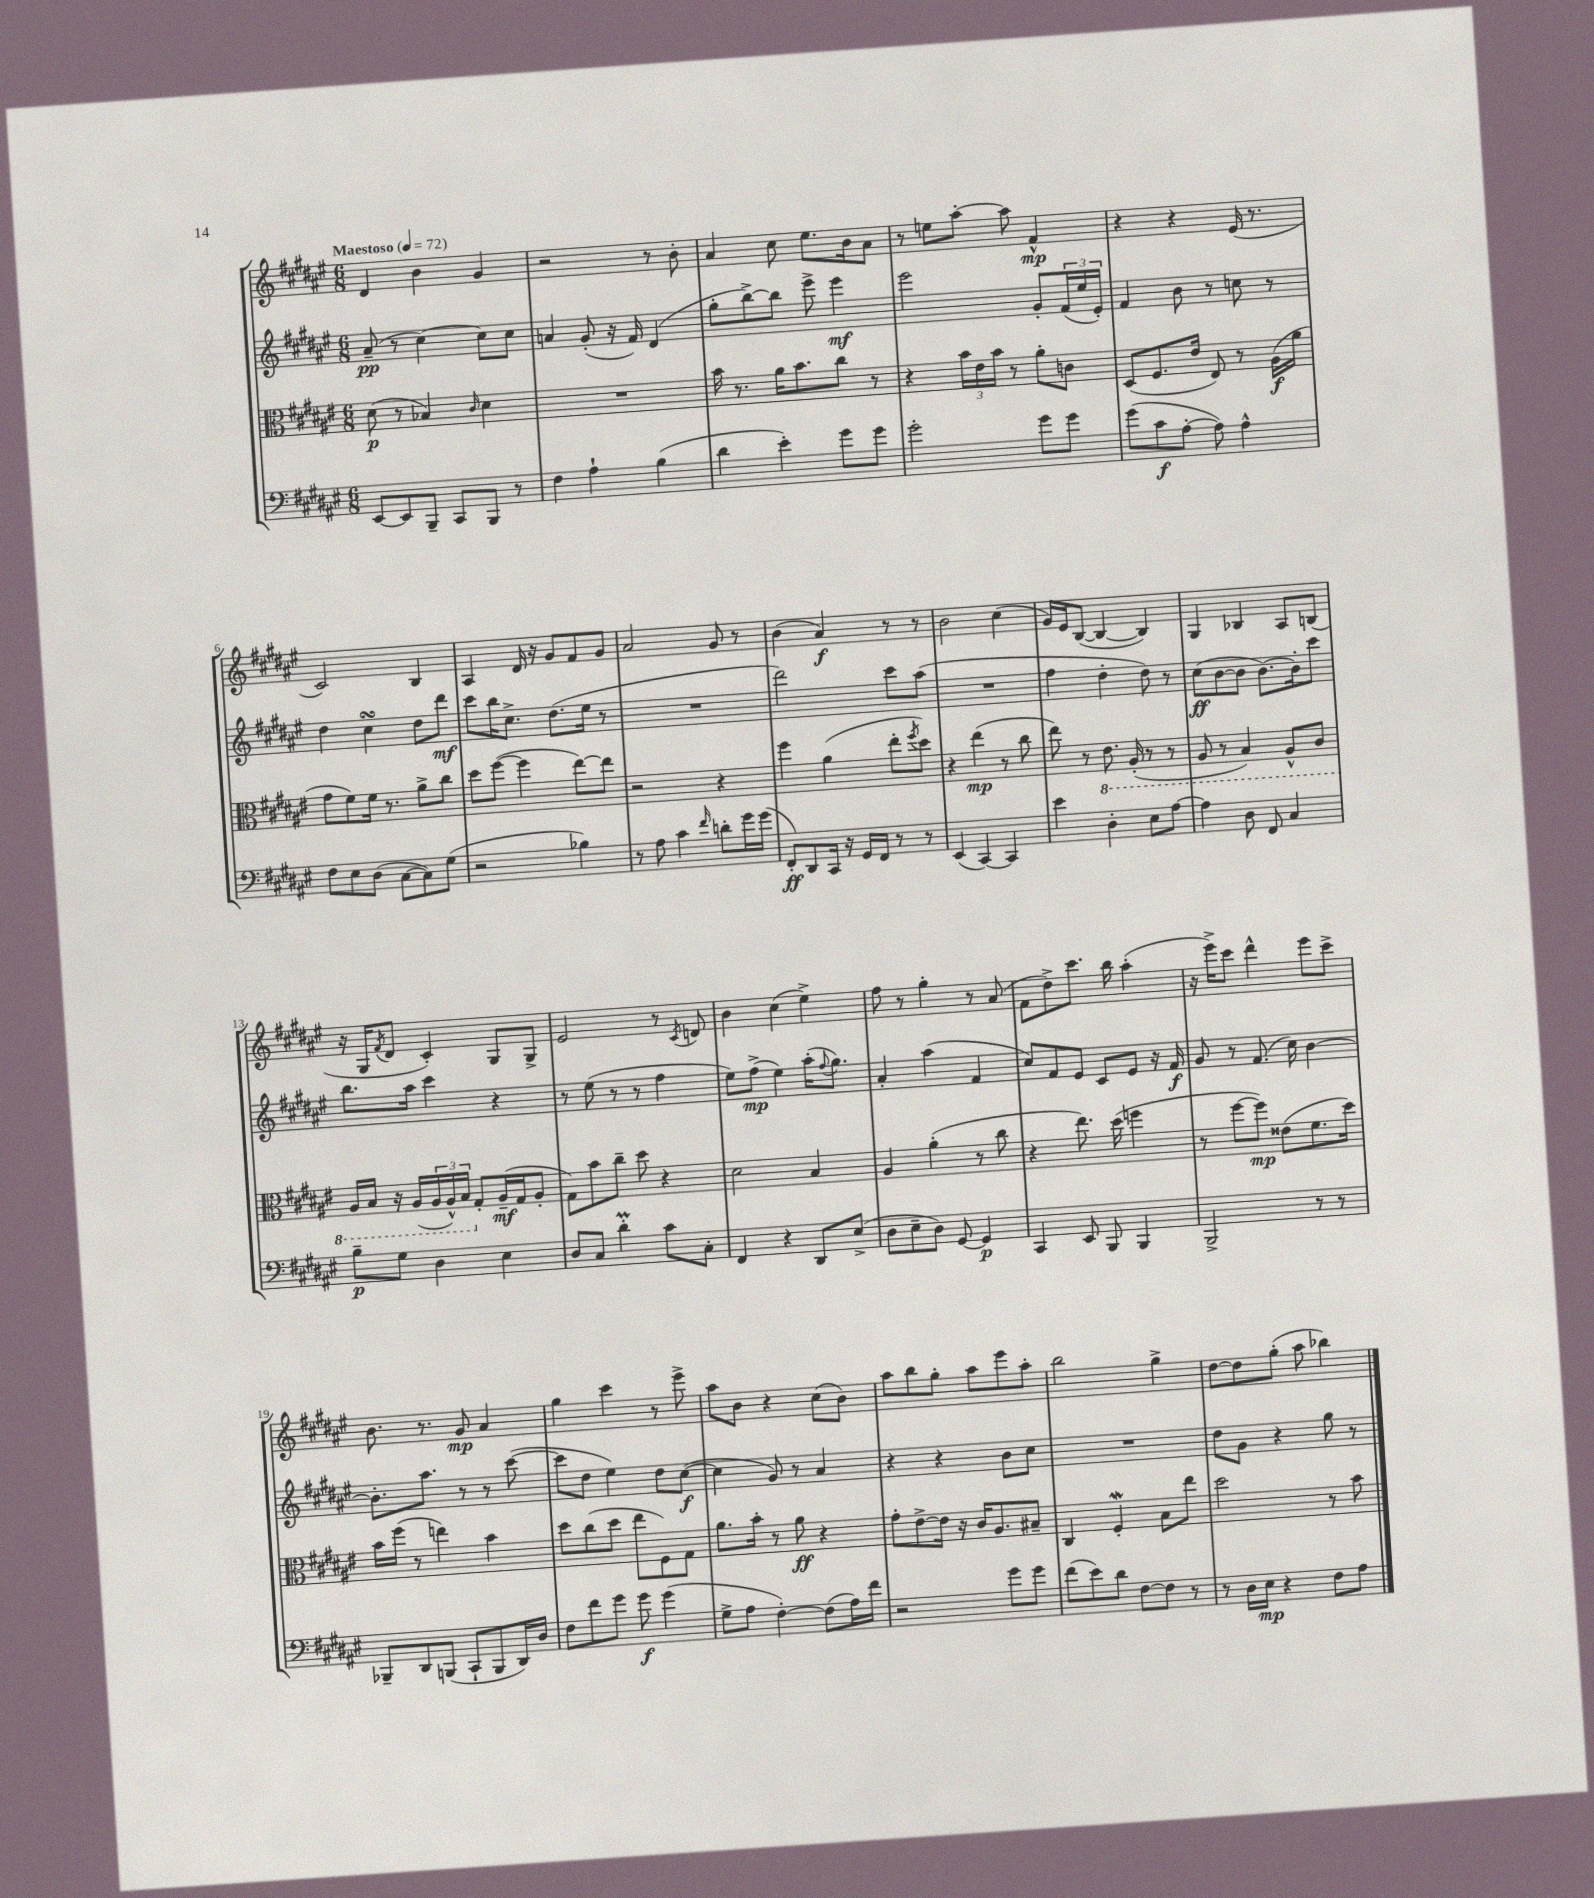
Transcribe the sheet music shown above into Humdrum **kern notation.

**kern	**kern	**kern	**kern
*staff4	*staff3	*staff2	*staff1
*clefF4	*clefC3	*clefG2	*clefG2
*k[f#c#g#d#a#e#]	*k[f#c#g#d#a#e#]	*k[f#c#g#d#a#e#]	*k[f#c#g#d#a#e#]
*M6/8	*M6/8	*M6/8	*M6/8
*MM72	*MM72	*MM72	*MM72
[8EE#	(8d#	(8a#~	4d#
8EE#]	8r	8r	.
8BBB~	4B-)	[4cc#)	4b
8CC#	.	.	.
.	16qqc#	.	.
8BBB	4d#	8cc#]	4g#
8r	.	8cc#	.
=	=	=	=
4F#	2.r	4a	2r
4A#`	.	(8g#'	.
.	.	16r	.
.	.	16f#)	.
(4B	.	(4d#	8r
.	.	.	8b'
=	=	=	=
4d#	16b	8gg#'	4a#
.	8.r	.	.
.	.	[8bb^)	.
4e#')	16a#	8bb]	8cc#
.	8.b	.	.
.	.	8eee#^	8.ee#
8g#	8cc#	4eee#	.
.	.	.	16b
8g#	8r	.	8a#
=	=	=	=
2g#'	4r	2eee#	8r
.	.	.	8ee
.	24b	.	[8aa#'
.	24e#	.	.
.	24b	.	.
.	8r	.	8aa#]
8g#	8a#'	8g#'	4f#^^
8g#	8c	(24f#	.
.	.	24ee#	.
.	.	24e#')	.
=	=	=	=
(8g#	(8D#	4f#	4r
8c#	8.F#	.	.
[8A#'	.	8b	4r
.	16e#	.	.
8A#])	8E#)	8r	.
4A#^^	8r	8cc	(16e#
.	.	.	8.r
.	(16A#	8r	.
.	16a#	.	.
=	=	=	=
8F#	8g#	4dd#	2c#)
8E#	8f#)	.	.
(8D#	16f#	4cc#	.
.	8.r	.	.
[8C#	.	.	.
8C#])	8a#^	8dd#	4B
(8G#	8cc#	8ddd#	.
=	=	=	=
2r	8dd#	8ccc#	4A#
.	([8ff#	16bb	.
.	.	8.cc#^	.
.	4ff#]	.	16d#
.	.	.	16r
.	.	(8.dd#	8g#
4B-)	[8ee#)	.	8f#
.	.	16ee#	.
.	8ee#]	8r	8g#
=	=	=	=
8r	2r	2.r	2a#
8A#	.	.	.
4c#	.	.	.
16qqf#	.	.	.
8d'	4r	.	8g#
16g#	.	.	8r
(16g#	.	.	.
=	=	=	=
8FF#')	4ff#	2ddd#)	(4b
8DD#	.	.	.
16CC#	(4a#	.	4a#)
16r	.	.	.
16GG#	.	.	.
16FF#	.	.	.
8r	8ee#'	8ccc#	8r
.	8qff#	.	.
8r	8dd#)	(8aa#	8r
=	=	=	=
(4EE#	4r	2.r	2b
[4CC#)	(4ee#	.	.
4CC#]	8r	.	(4cc#
.	8cc#	.	.
=	=	=	=
4e#	8ee#)	4ff#	16g#)
.	.	.	16e#
.	8r	.	([8B
4D#'	8.E#	4dd#'	4B_
.	(16AA#'	.	.
8E#	8r	8dd#)	4B])
[8A#	8r	8r	.
=	=	=	=
4A#]	8AA#	(8cc#	4G#
.	8r	[8b	.
8D#	4BB)	8b]	4B-
8FF#	.	[8.b)	.
4C#	8AA#^^	.	8A#
.	.	16b']	.
.	8C#	8ccc#	(8B
=	=	=	=
8B~	16AA#	8.bb	16r
.	16BB	.	16G#
.	.	.	8qf#
8G#	16r	.	8d#
.	(16AA#	16aa#	.
4D#	24AA#	4ccc#	4c#')
.	24AA#^^)	.	.
.	24BB	.	.
.	8G#'	.	.
4E#	(16A#~	4r	8G#
.	16G#	.	.
.	8A#'	.	8G#^
=	=	=	=
8D#	8G#)	8r	2e#
8C#	8b	(8ee#	.
4d#'	8cc#~	8r	.
.	8dd#	8r	.
8c#	4r	4ff#	8r
.	.	.	8qc#
8C#'	.	.	8d
=	=	=	=
4FF#	2d#	8ee#)	4b
.	.	(8ff#^	.
4r	.	4ee#)	(4cc#
8DD#	4B	(16aa#'	4ee#^)
.	.	8qqff#	.
.	.	8.gg#)	.
(8E#^	.	.	.
=	=	=	=
8D#	4A#	4a#'	8ff#
8E#~	.	.	8r
8D#)	(4a#'	(4aa#	4gg#'
[8GG#	.	.	.
4GG#]	8r	4f#	8r
.	8cc#	.	(8a#
=	=	=	=
4CC#	4r	8cc#)	8f#
.	.	8f#	8dd#^)
8EE#	8.ee#)	8e#	8.ccc#
8BBB	.	8c#	.
.	(16dd#	.	16bb
4BBB	4ff	8e#	(4aa#'
.	.	16r	.
.	.	16f#	.
=	=	=	=
2BBB^	8r	8g#	16r
.	.	.	16eee#^)
.	[8ff#	8r	8ccc#
.	8ff#])	(8.f#	4ddd#^^
.	(8e##	.	.
.	.	16cc#)	.
8r	8.f#	[4b	8eee#
8r	.	.	8ccc#^
.	16dd#)	.	.
=	=	=	=
8BBB-~	16b	8.b']	8.b
.	(16ff#	.	.
8DD#	8r	.	.
.	.	8.aa#	8.r
(8BBB	4ee)	.	.
8CC#`	.	8r	8g#
8BBB	4b	8r	4a#
16DD#)	.	([8ccc#	.
16D#	.	.	.
=	=	=	=
8F#	8dd#	8ccc#]	4gg#
8f#	(8cc#	8dd#	.
8g#	8dd#	4ee#)	4ccc#
8g#	8ee#	.	.
(4g#	8F#)	8dd#	8r
.	8G#	([8cc#	8eee#^
=	=	=	=
8G#^	8.a#	4cc#]	8aa#
8A#	.	.	8b
.	16b'	.	.
[4F#')	8r	8g#)	4r
.	8a#	8r	.
(8F#]	4r	4a#	(8cc#
16A#)	.	.	8b)
16f#	.	.	.
=	=	=	=
2r	8g#'	4r	8aa#
.	[8e#^	.	8bb
.	16e#]	4r	8gg#'
.	16r	.	.
.	16c#	.	8aa#
.	8.A#	.	.
8g#	.	8b	8eee#
8g#	8B#~	8cc#	8aa#'
=	=	=	=
(8f#	4C#	2.r	2bb
8e#)	.	.	.
8d#	4F#'	.	.
[8F#	.	.	.
8F#]	8B	.	4gg#^
8r	8ee#	.	.
=	=	=	=
8r	2dd#	8dd#	[8dd#
16D#	.	8g#	8dd#]
16E#	.	.	.
4r	.	4r	(8gg#'
.	.	.	8aa#
8F#	8r	8gg#	4bb-)
8A#	8b	8r	.
==	==	==	==
*-	*-	*-	*-
